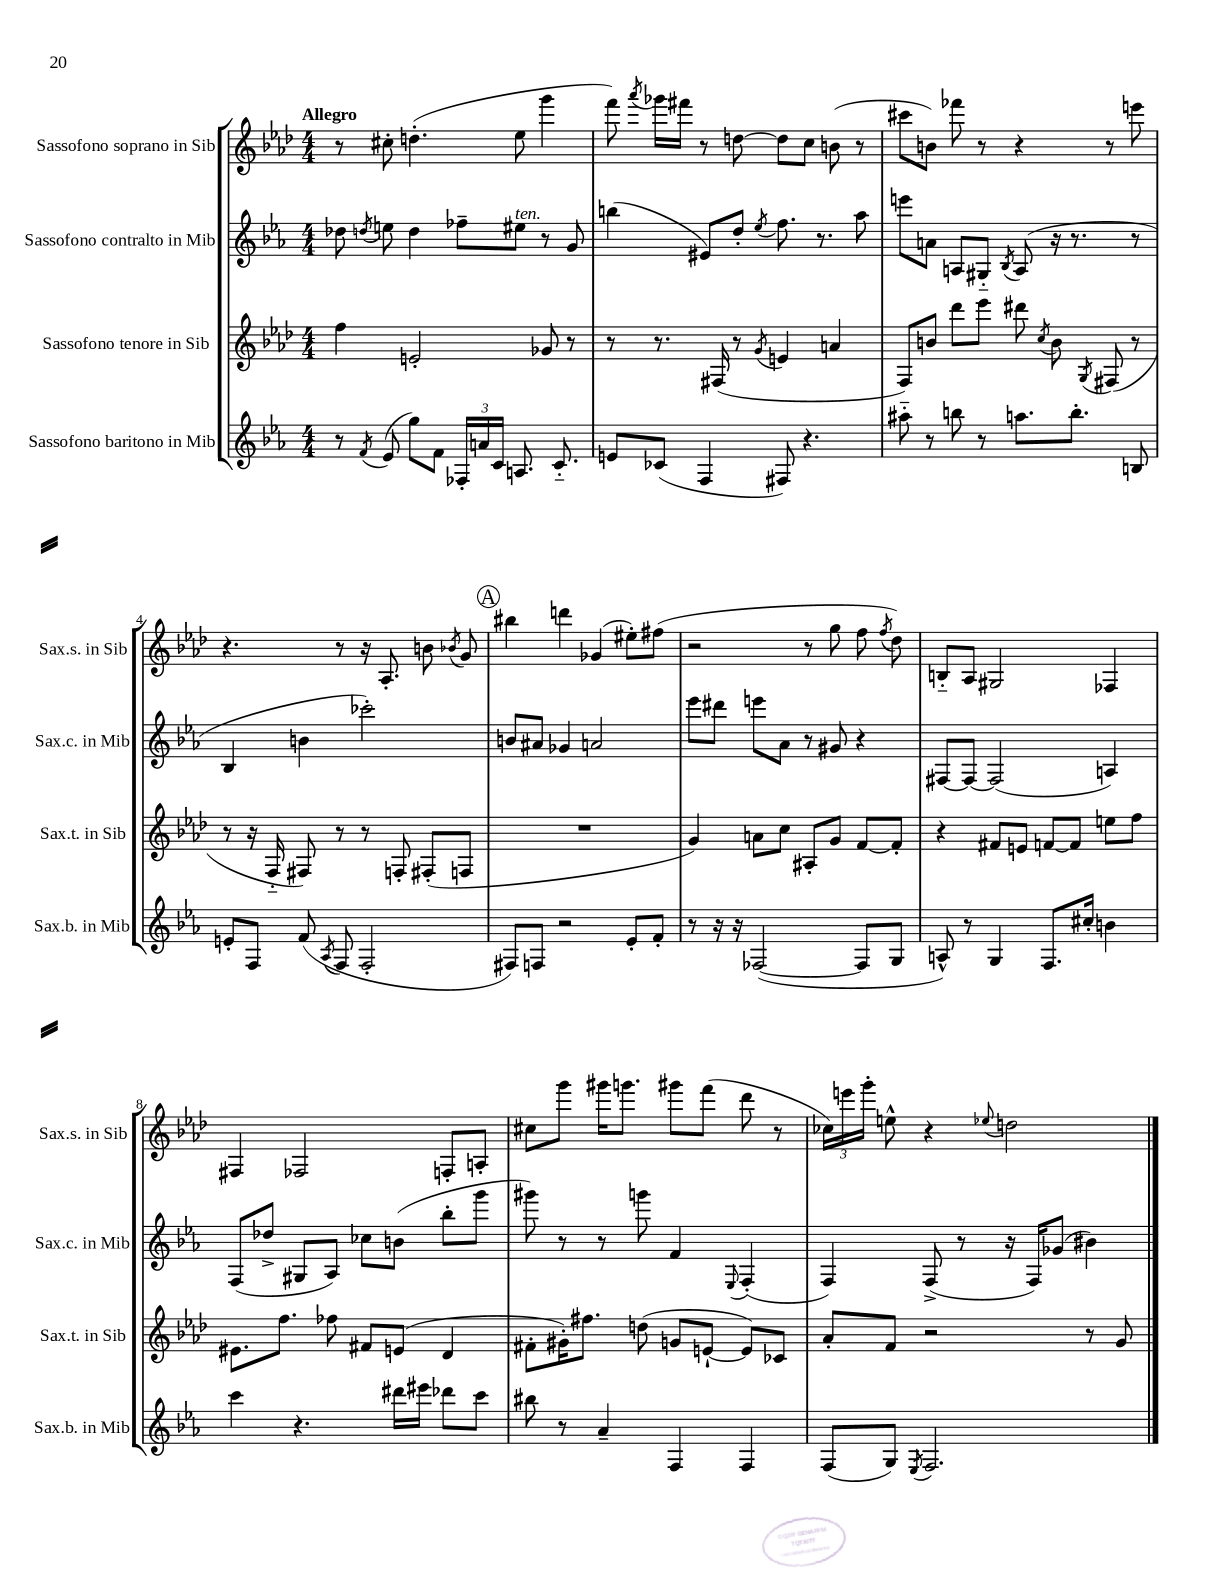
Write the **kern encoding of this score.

**kern	**kern	**kern	**kern
*part4	*part3	*part2	*part1
*staff4	*staff3	*staff2	*staff1
*I"Sassofono baritono in Mib	*I"Sassofono tenore in Sib	*I"Sassofono contralto in Mib	*I"Sassofono soprano in Sib
*I'Sax.b. in Mib	*I'Sax.t. in Sib	*I'Sax.c. in Mib	*I'Sax.s. in Sib
*clefG2	*clefG2	*clefG2	*clefG2
*k[b-e-a-]	*k[b-e-a-d-]	*k[b-e-a-]	*k[b-e-a-d-]
*M4/4	*M4/4	*M4/4	*M4/4
=1	=1	=1	=1
!	!	!	!LO:TX:a:B:t=Allegro
8r	4ff\	8dd-X\	8r
8qf/	.	8qddn/	.
(8e-/	.	8een\	8cc#X'\
8gg\L)	2en'/	4dd\	(4.ddn'\
8f\J	.	.	.
24F-X'/LL	.	8ff-X~\L	.
24an/	.	.	.
24c/JJ	.	.	.
!	!	!LO:TX:a:i:t=ten.	!
8.An/	.	8ee#X\J	8ee-\
.	8g-X/	8r	4ggg\
8.c/	.	.	.
.	8r	8g/	.
=2	=2	=2	=2
8en/L	8r	(4bbn\	8fff\)
.	.	.	8qaaa-/
(8c-X/J	8.r	.	16ggg-X\LL
.	.	.	16fff#X\JJ
4F/	.	8e#X/L)	8r
.	(16F#X/	.	.
.	8r	8dd'/J	[8ddn\
.	8qg/	8qee-/	.
8F#X/)	4en/	8.ff\	8dd\L]
4.r	.	.	8cc\J
.	.	8.r	.
.	4an/	.	(8bn\
.	.	8aa-\	8r
=3	=3	=3	=3
8aa#X\	8F/L)	8eeen\L	8ccc#X\L
8r	8bn/J	8an\J	8bn\J)
8bbn\	8ddd-\L	8An/L	8fff-X\
8r	8eee-\J	8G#X/J	8r
.	.	8qB-/	.
8.aan\L	8ddd#X\	(8A/	4r
.	8qcc/	.	.
.	8b\	16r	.
8.bb'\J	.	8.r	.
.	8qG/	.	.
.	(8F#X/	.	8r
8Bn/	8r	8r	8eeen\
!!LO:LB:g=z
=4	=4	=4	=4
8en'/L	8r	4B-/	4.r
8F/J	16r	.	.
.	16F/	.	.
(8f/	8F#X/)	4bn\	.
8qA-/	.	.	.
8F/	8r	.	8r
2F'/	8r	2ccc-X'\)	16r
.	.	.	8.A-'/
.	8Fn'/	.	.
.	(8F#X'/L	.	8bn\
.	.	.	8qb-X/
.	8Fn/J	.	8g/
!!LO:REH:place=s1:t=A
=5	=5	=5	=5
8F#X/L)	1r	8bn/L	4bb#X\
8Fn/J	.	8a#X/J	.
2r	.	4g-X/	4dddn\
.	.	2an/	(4g-X/
8e-'/L	.	.	8ee#X'\L)
8f'/J	.	.	(8ff#X\J
=6	=6	=6	=6
8r	4g/)	8eee-\L	2r
16r	.	8ddd#X\J	.
16r	.	.	.
([2F-X/	8an\L	8eeen\L	.
.	8cc\J	8a-\J	.
.	8A#X'/L	8r	8r
.	8g/J	8g#X/	8gg\
8F-/L]	[8f/L	4r	8ff\
.	.	.	8qff/
8G/J	8f'/J]	.	8dd-\)
=7	=7	=7	=7
8An^^/)	4r	[8F#X/L	8Bn/L
8r	.	8F#/J_	8A-/J
4G/	8f#X/L	(2F#/]	2G#X/
.	8en/J	.	.
8.F/L	[8fn/L	.	.
.	8f/J]	.	.
16cc#X'/Jk	.	.	.
4bn\	8een\L	4An/)	4F-X/
.	8ff\J	.	.
!!LO:LB:g=z
=8	=8	=8	=8
4ccc\	8.e#X\L	(8F/L	4F#X/
.	.	8dd-X^/J	.
.	8.ff\J	.	.
4.r	.	8G#X/L	2F-X/
.	8ff-X\	8A-/J)	.
.	8f#X/L	8cc-X\L	.
16ddd#X\LL	(8en/J	(8bn\J	.
16eee#X\JJ	.	.	.
8ddd-X\L	4d-/	8bb-'\L	8Fn'/L
8ccc\J	.	8ggg\J	8An'/J
=9	=9	=9	=9
8bb#X\	8f#X'\L	8ggg#X\)	8cc#X\L
8r	16g#X'\K)	8r	8ggg\J
.	8.ff#X\J	.	.
4a-~/	.	8r	16ggg#X\KL
.	.	.	8.gggn\J
.	(8ddn\	8gggn\	.
4F/	8gn/L	4f/	8ggg#X\L
.	[8en`/J	.	(8fff\J
.	.	8qqE-/	.
4F/	8e/L])	(4F'/	8ddd-\
.	8c-X/J	.	8r
=10	=10	=10	=10
(8F/L	8a-'/L	4F/)	24cc-X\LL)
.	.	.	24eeen\
.	.	.	24ggg'\JJ
8G/J)	8f/J	.	8een^^\
8qE-/	.	.	.
2.F/	2r	(8F^/	4r
.	.	8r	.
.	.	.	8qqee-X/
.	.	16r	2ddn\
.	.	16F/KL)	.
.	.	(8g-X/J	.
.	8r	4b#X\)	.
.	8g/	.	.
==	==	==	==
*-	*-	*-	*-
